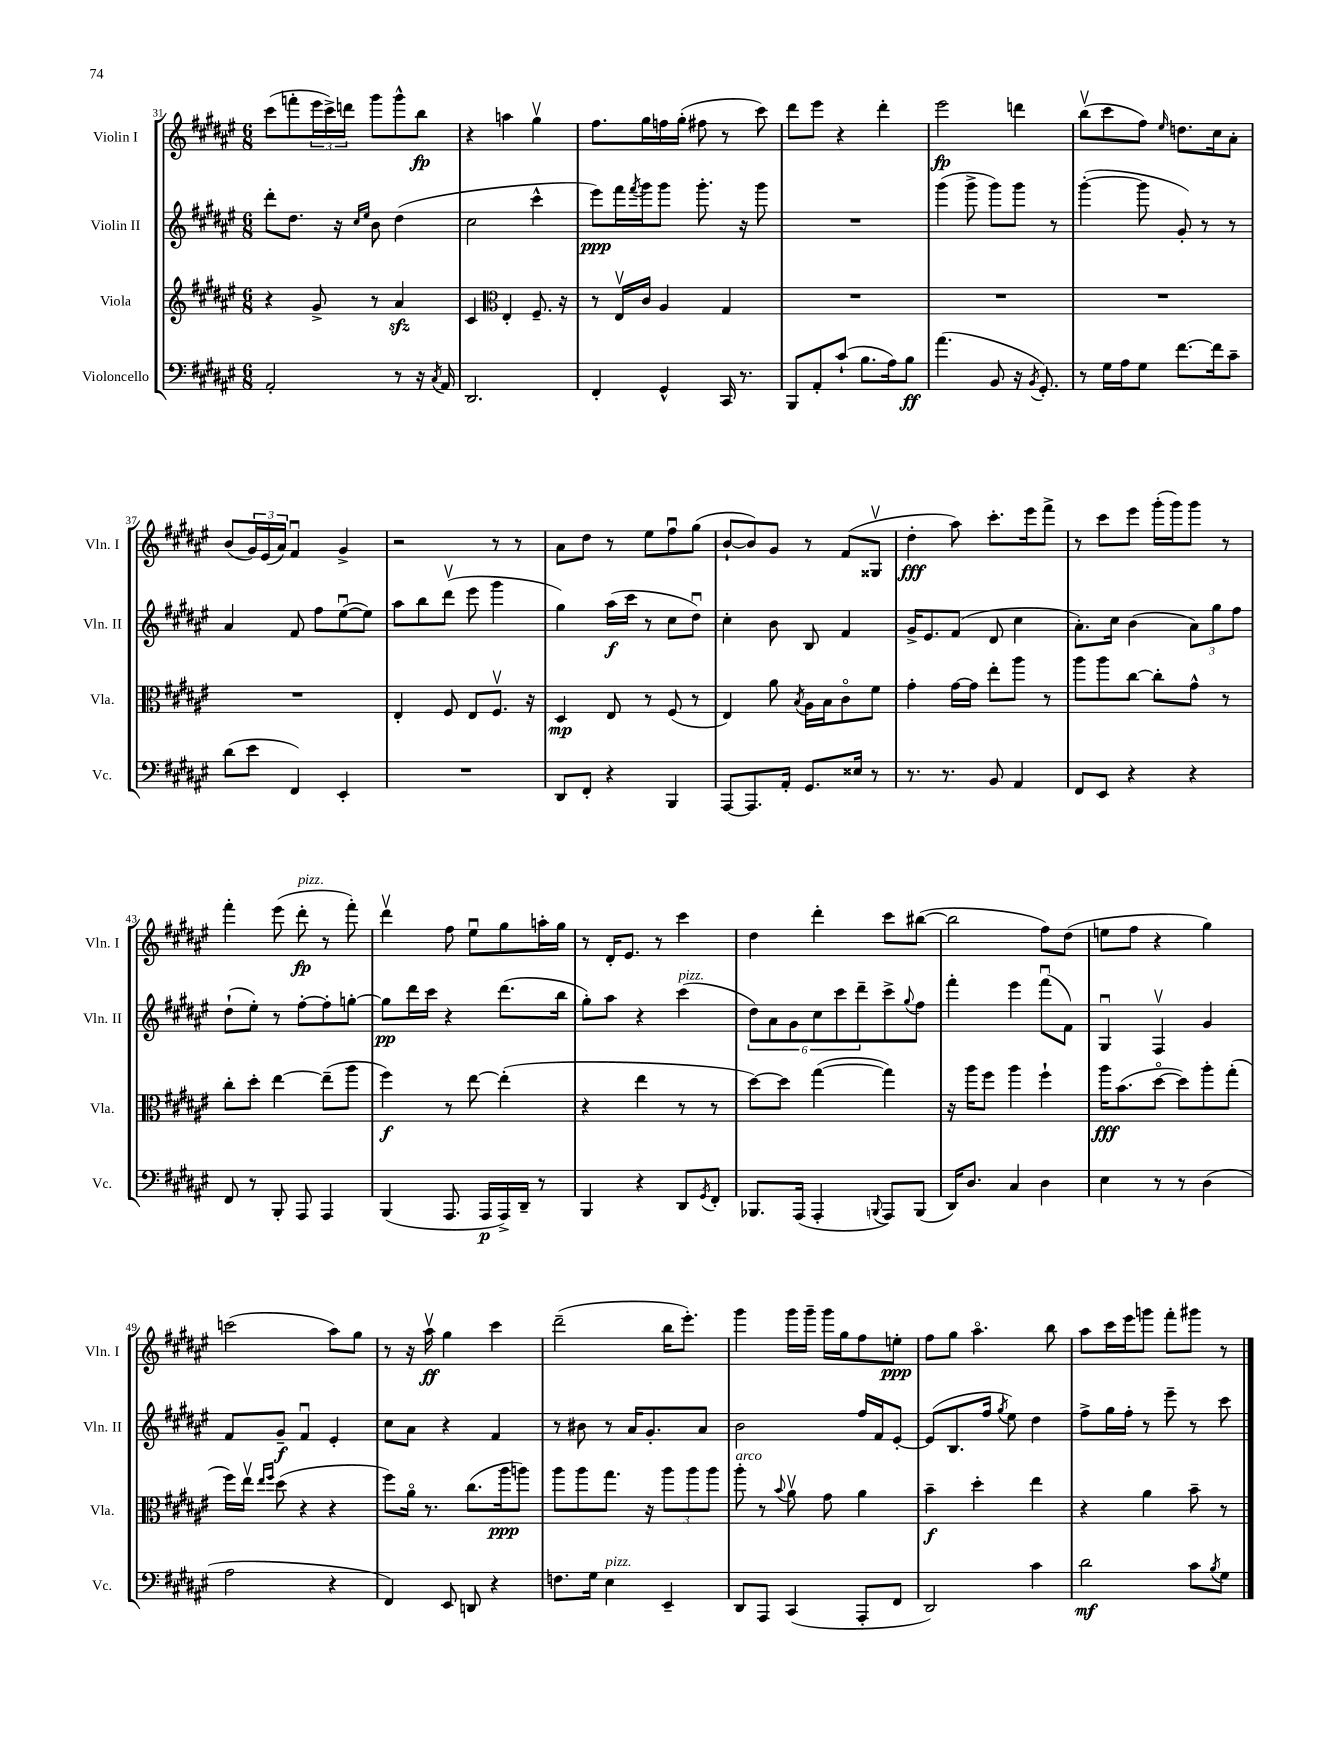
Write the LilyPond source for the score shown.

<<
\new StaffGroup <<
\new Staff = "s0" \with { instrumentName = "Violin I" shortInstrumentName = "Vln. I" } {
    \clef treble \key fis \major \numericTimeSignature \time 6/8
    cis'''8( f'''8-. \tuplet 3/2 { eis'''16 cis'''16->) d'''16 } gis'''8 gis'''8-^ b''8\fp |
    r4 a''4 gis''4\upbow |
    fis''8. gis''16 f''16 gis''16-.( fis''8 r8 cis'''8) |
    dis'''8 eis'''8 r4 dis'''4-. |
    eis'''2\fp d'''4 |
    b''8\upbow( cis'''8 fis''8) \grace { eis''16 } d''8. cis''16 ais'8-. |
    b'8( \tuplet 3/2 { gis'16) eis'16( ais'16) } fis'4\downbow gis'4-> |
    r2 r8 r8 |
    ais'8 dis''8 r8 eis''8 fis''8\downbow gis''8( |
    b'8~-! b'8) gis'8 r8 fis'8( gisis8\upbow |
    dis''4-.\fff ais''8) cis'''8.-. eis'''16 fis'''8-> |
    r8 cis'''8 eis'''8 gis'''16-.( gis'''16) gis'''8 r8 |
    fis'''4-. eis'''8( dis'''8-.\fp^\markup { \italic "pizz." } r8 fis'''8-.) |
    dis'''4\upbow fis''8 eis''8\downbow gis''8 a''16-. gis''16 |
    r8 dis'16-. eis'8. r8 cis'''4 |
    dis''4 dis'''4-. cis'''8 bis''8~( |
    bis''2 fis''8) dis''8( |
    e''8 fis''8 r4 gis''4) |
    c'''2( ais''8) gis''8 |
    r8 r16 ais''16\upbow\ff gis''4 cis'''4 |
    dis'''2--( b''16 eis'''8.-.) |
    gis'''4 gis'''16 gis'''16-- gis'''16 gis''16 fis''8 e''8-.\ppp |
    fis''8 gis''8 ais''4.\flageolet b''8 |
    ais''8 cis'''16 eis'''16 g'''8 fis'''8-. gis'''8 r8 \bar "|." |
}
\new Staff = "s1" \with { instrumentName = "Violin II" shortInstrumentName = "Vln. II" } {
    \clef treble \key fis \major \numericTimeSignature \time 6/8
    dis'''8-. dis''8. r16 \grace { cis''16 eis''16 } b'8 dis''4( |
    cis''2 cis'''4-^ |
    eis'''8\ppp) fis'''16 \acciaccatura { fis'''8 } gis'''16 gis'''8 gis'''8.-. r16 gis'''8 |
    R2. |
    gis'''4( gis'''8-> gis'''8) gis'''8 r8 |
    gis'''4~-.( gis'''8 gis'8-.) r8 r8 |
    ais'4 fis'8 fis''8 eis''8~\downbow( eis''8) |
    ais''8 b''8 dis'''8\upbow( eis'''8 gis'''4 |
    gis''4) ais''16\f( cis'''16 r8 cis''8 dis''8\downbow) |
    cis''4-. b'8 b8 fis'4 |
    gis'16-> eis'8. fis'8( dis'8 cis''4 |
    ais'8.-.) cis''16 b'4( \tuplet 3/2 { ais'8) gis''8 fis''8 } |
    dis''8-!( eis''8-.) r8 fis''8~-. fis''8-. g''8~-. |
    g''8\pp dis'''16 cis'''16 r4 dis'''8.( b''16 |
    gis''8-.) ais''8 r4 cis'''4^\markup { \italic "pizz." }( |
    \tuplet 6/4 { dis''8) ais'8 gis'8 cis''8 cis'''8 dis'''8-- } cis'''8-> \appoggiatura { gis''8 } fis''8 |
    fis'''4-. eis'''4 fis'''8\downbow( fis'8) |
    gis4\downbow fis4\upbow gis'4 |
    fis'8 gis'8--\f fis'4\downbow eis'4-. |
    cis''8 ais'8 r4 fis'4 |
    r8 bis'8 r8 ais'16 gis'8.-. ais'8 |
    b'2 fis''16 fis'16 eis'8~-. |
    eis'8( b8. fis''16 \acciaccatura { gis''8 } eis''8) dis''4 |
    fis''8-> gis''16 fis''16-. r8 eis'''8-- r8 cis'''8 \bar "|." |
}
\new Staff = "s2" \with { instrumentName = "Viola" shortInstrumentName = "Vla." } {
    \clef treble \key fis \major \numericTimeSignature \time 6/8
    r4 gis'8-> r8 ais'4\sfz |
    cis'4 \clef alto eis4-. fis8.-- r16 |
    r8 eis16\upbow cis'16 ais4 gis4 |
    R2. |
    R2. |
    R2. |
    R2. |
    eis4-. fis8 eis8 fis8.\upbow r16 |
    dis4\mp eis8 r8 fis8( r8 |
    eis4) ais'8 \acciaccatura { b8 } ais16 b16 cis'8\flageolet fis'8 |
    gis'4-. gis'16~ gis'16 eis''8-. ais''8 r8 |
    ais''8 ais''8 cis''8~ cis''8-. gis'8-^ r8 |
    cis''8-. dis''8-. eis''4~ eis''8--( ais''8 |
    fis''4\f) r8 eis''8~ eis''4-.( |
    r4 eis''4 r8 r8 |
    dis''8~) dis''8 gis''4~( gis''4) |
    r16 ais''16 fis''8 ais''4 fis''4-! |
    ais''16\fff b'8.( dis''8~\flageolet dis''8) ais''8-. gis''8-.( |
    fis''16) eis''16\upbow \grace { eis''16 fis''16 } dis''8( r4 r4 |
    fis''8) ais'16\flageolet r8. cis''8.( ais''16\ppp a''8) |
    ais''8 ais''8 gis''8. r16 \tuplet 3/2 { ais''8 ais''8 ais''8 } |
    ais''8-.^\markup { \italic "arco" } r8 \appoggiatura { b'8 } ais'8\upbow gis'8 ais'4 |
    b'4--\f dis''4-. eis''4 |
    r4 ais'4 b'8-- r8 \bar "|." |
}
\new Staff = "s3" \with { instrumentName = "Violoncello" shortInstrumentName = "Vc." } {
    \clef bass \key fis \major \numericTimeSignature \time 6/8
    ais,2-. r8 r16 \acciaccatura { cis8 } ais,16 |
    dis,2. |
    fis,4-. gis,4-^ cis,16 r8. |
    b,,8 ais,8-. cis'8-!( b8. ais16) b8\ff |
    ais'4.( b,8 r16 \acciaccatura { b,8 } gis,8.-.) |
    r8 gis16 ais16 gis8 fis'8.~ fis'16 cis'8-- |
    dis'8( eis'8 fis,4) eis,4-. |
    R2. |
    dis,8 fis,8-. r4 b,,4 |
    ais,,8~ ais,,8. ais,16-. gis,8. eisis16 r8 |
    r8. r8. b,8 ais,4 |
    fis,8 eis,8 r4 r4 |
    fis,8 r8 b,,8-. ais,,8 ais,,4 |
    b,,4( ais,,8. ais,,16\p ais,,16->) dis,16-- r8 |
    b,,4 r4 dis,8 \acciaccatura { gis,8 } fis,8-. |
    bes,,8. ais,,16( ais,,4-. \appoggiatura { b,,8 } ais,,8) b,,8( |
    dis,16) dis8. cis4 dis4 |
    eis4 r8 r8 dis4( |
    ais2 r4 |
    fis,4) eis,8 d,8 r4 |
    f8. gis16 eis4^\markup { \italic "pizz." } eis,4-- |
    dis,8 ais,,8 cis,4( ais,,8-. fis,8 |
    dis,2) cis'4 |
    dis'2\mf cis'8 \acciaccatura { b8 } gis8 \bar "|." |
}
>>
>>
\layout { \context { \Score currentBarNumber = #31 } }
